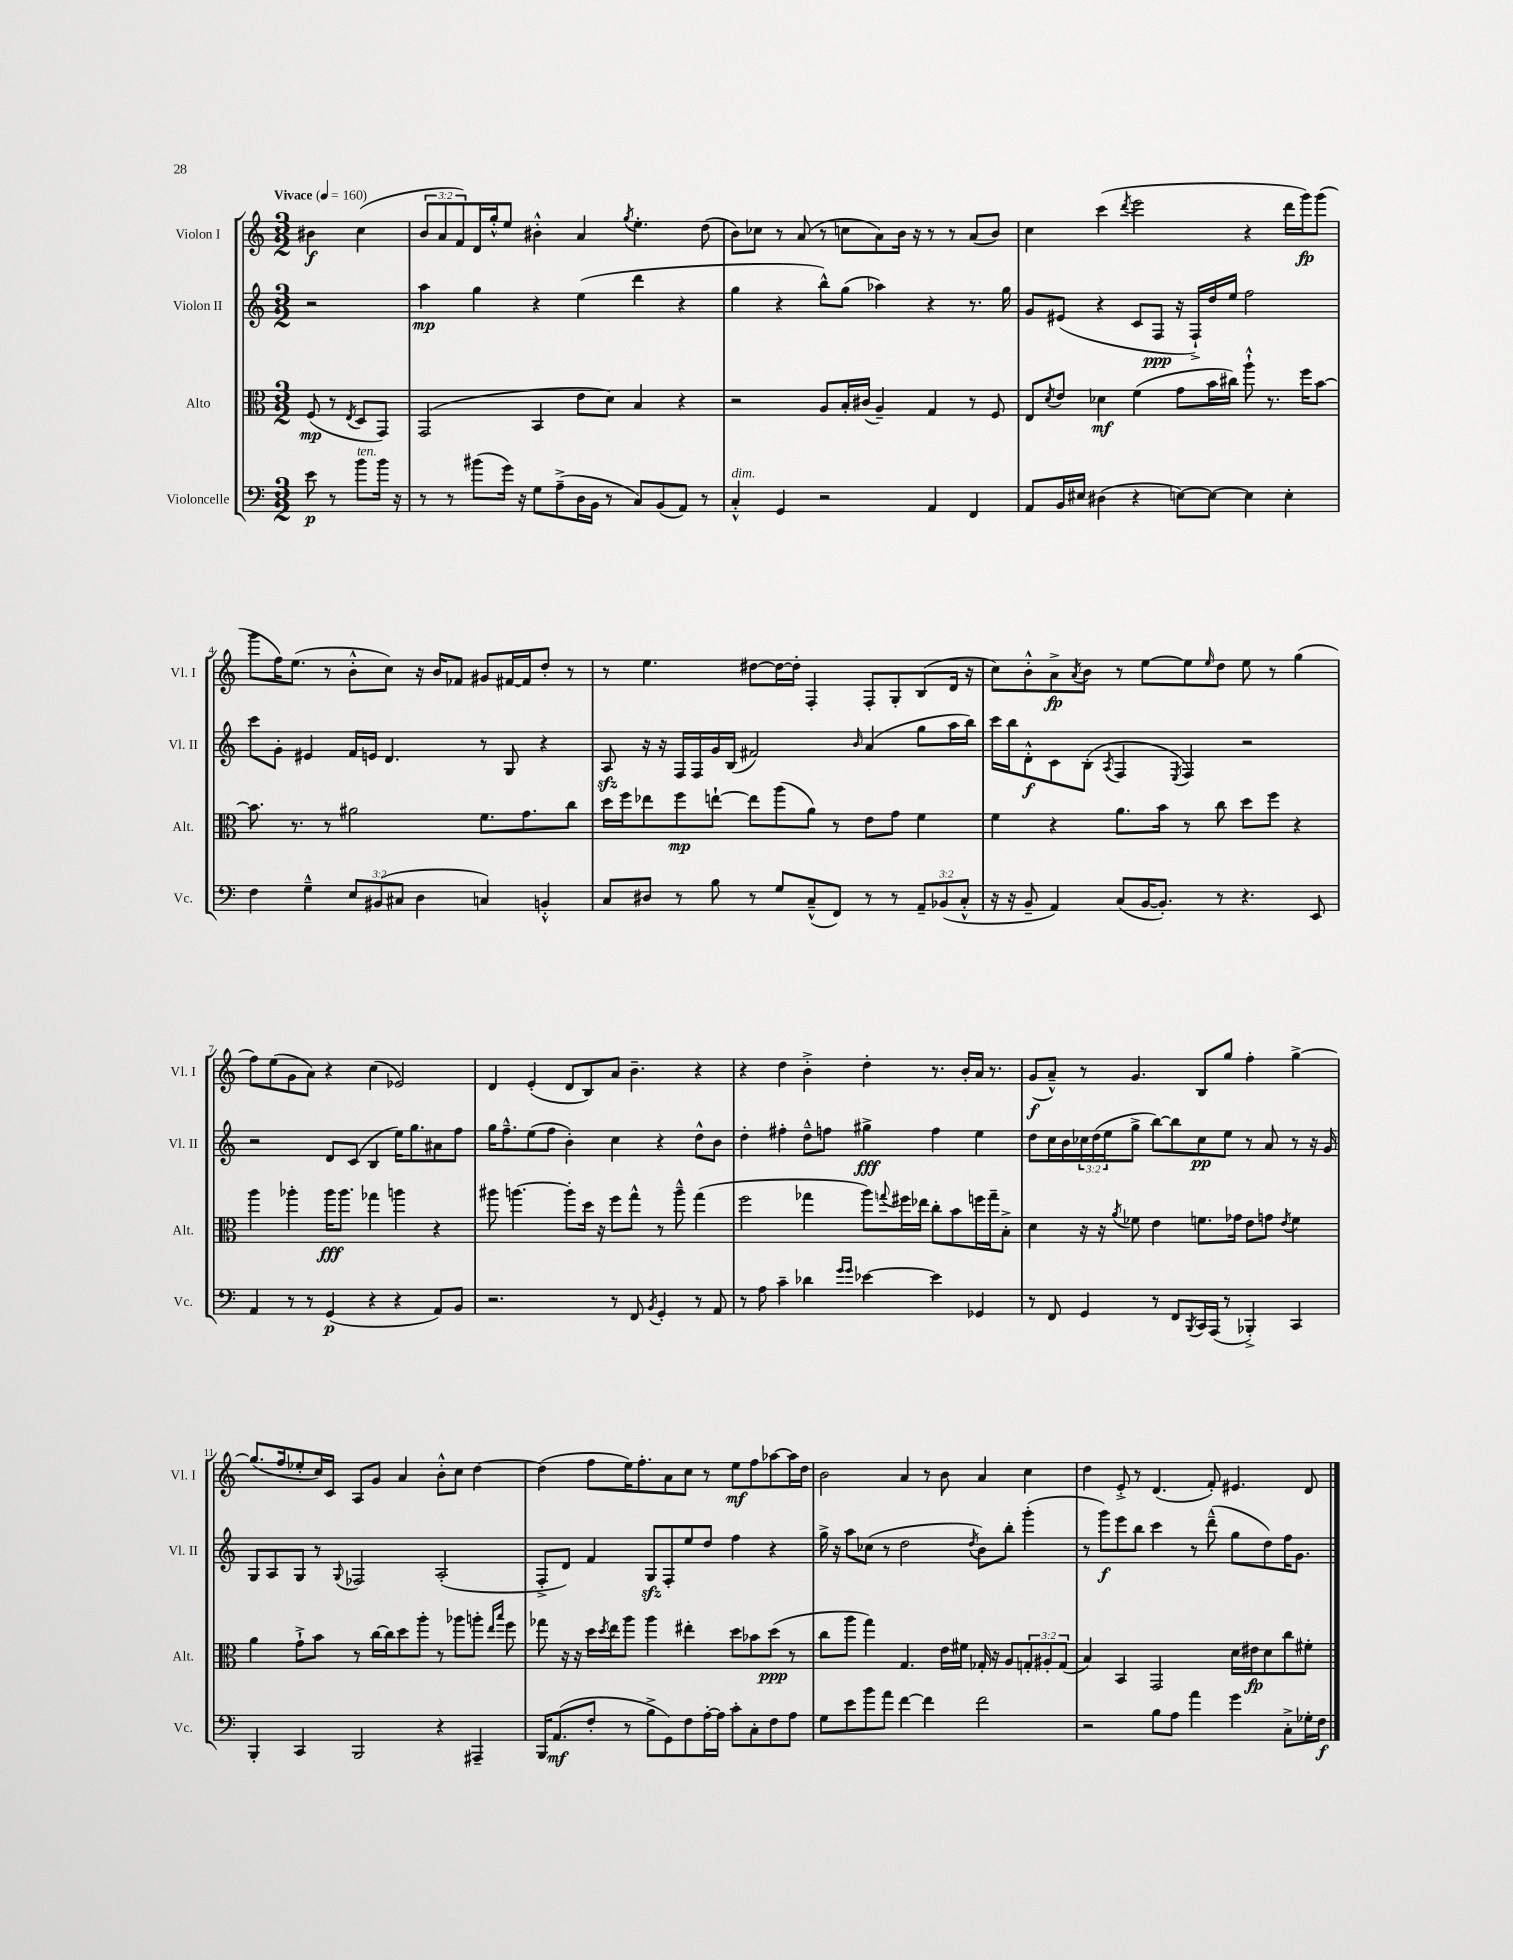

**kern	**dynam	**kern	**dynam	**kern	**dynam	**kern	**dynam
*part4	*part4	*part3	*part3	*part2	*part2	*part1	*part1
*staff4	*staff4	*staff3	*staff3	*staff2	*staff2	*staff1	*staff1
*I"Violoncelle	*	*I"Alto	*	*I"Violon II	*	*I"Violon I	*
*I'Vc.	*	*I'Alt.	*	*I'Vl. II	*	*I'Vl. I	*
*clefF4	*	*clefC3	*	*clefG2	*	*clefG2	*
*k[]	*	*k[]	*	*k[]	*	*k[]	*
*M3/2	*	*M3/2	*	*M3/2	*	*M3/2	*
*MM160	*	*MM160	*	*MM160	*	*MM160	*
=	=	=	=	=	=	=	=
!	!	!	!	!	!	!LO:TX:a:B:t=Vivace	!
8e\	p	(8F/	mp	2r	.	4b#X\	f
8r	.	8r	.	.	.	.	.
.	.	8qE/	.	.	.	.	.
!LO:TX:a:i:t=ten.	!	!	!	!	!	!	!
8b\L	.	8D/L	.	.	.	(4cc\	.
16b\Jk	.	8GG/J)	.	.	.	.	.
16r	.	.	.	.	.	.	.
=1	=1	=1	=1	=1	=1	=1	=1
8r	.	(2GG/	.	4aa\	mp	12b/L	.
.	.	.	.	.	.	12a/	.
8r	.	.	.	.	.	.	.
.	.	.	.	.	.	12f/)	.
(8b#X\L	.	.	.	4gg\	.	16d/L	.
.	.	.	.	.	.	16gg'^^/J	.
16g\Jk)	.	.	.	.	.	8ee/J	.
16r	.	.	.	.	.	.	.
8G\L	.	4BB/	.	4r	.	4b#X'^^\	.
(8A~^\	.	.	.	.	.	.	.
16D\L	.	8e\L	.	(4ee\	.	4a/	.
16BB\JJ	.	.	.	.	.	.	.
8r	.	8d\J)	.	.	.	.	.
.	.	.	.	.	.	8qgg/	.
8C/L)	.	4B/	.	4ddd\	.	4.ee'\	.
(8BB/	.	.	.	.	.	.	.
8AA/J)	.	4r	.	4r	.	.	.
8r	.	.	.	.	.	(8dd\	.
=2	=2	=2	=2	=2	=2	=2	=2
!LO:TX:a:i:t=dim.	!	!	!	!	!	!	!
4C'^^/	.	2r	.	4gg\	.	8b\L)	.
.	.	.	.	.	.	8cc-X\J	.
4GG/	.	.	.	4r	.	8r	.
.	.	.	.	.	.	(8a/	.
2r	.	8A/L	.	8bb^^\L)	.	8r	.
.	.	16B'/L	.	(8gg\J	.	8ccn\L	.
.	.	(16c#X/JJ	.	.	.	.	.
.	.	4A~/)	.	4aa-X\)	.	8a\)	.
.	.	.	.	.	.	16b\Jk	.
.	.	.	.	.	.	16r	.
4AA/	.	4G/	.	4r	.	8r	.
.	.	.	.	.	.	8r	.
4FF/	.	8r	.	8.r	.	(8a/L	.
.	.	8F/	.	.	.	8b/J)	.
.	.	.	.	16gg\	.	.	.
=3	=3	=3	=3	=3	=3	=3	=3
8AA/L	.	8E/L	.	8g/L	.	4cc\	.
.	.	8qd/	.	.	.	.	.
16BB/L	.	8e/J	.	(8e#X/J	.	.	.
16E#X/JJ	.	.	.	.	.	.	.
(4D#X\	.	4d-X\	mf	4r	.	(4ccc\	.
.	.	.	.	.	.	8qddd/	.
4r	.	(4f\	.	8c/L	.	2eee\	.
.	.	.	.	8F/J	ppp	.	.
[8En\L)	.	8g\L	.	16r	.	.	.
.	.	.	.	16F`^/LL)	.	.	.
8E\J_	.	16b\L	.	16dd/	.	.	.
.	.	16cc#X\JJ)	.	16ee/JJ	.	.	.
4E\]	.	8aa`^^\	.	2ff\	.	4r	.
.	.	8.r	.	.	.	.	.
4E'\	.	.	.	.	.	16ddd\LL	.
.	.	16ff\KL	.	.	.	16ggg\J)	fp
.	.	[8b\J	.	.	.	(8ggg\J	.
!!LO:LB:g=z
=4	=4	=4	=4	=4	=4	=4	=4
4F\	.	8.b\]	.	8ccc\L	.	8ggg\L	.
.	.	.	.	8g'\J	.	16ff\K)	.
.	.	8.r	.	.	.	(8.ee\J	.
4G~^^\	.	.	.	4e#X/	.	.	.
.	.	8r	.	.	.	8r	.
12E/L	.	2a#X\	.	16f/LL	.	8b'^^\L	.
.	.	.	.	16en/JJ	.	.	.
(12BB#X/	.	.	.	.	.	.	.
.	.	.	.	4.d/	.	8cc\J)	.
12C#X/J	.	.	.	.	.	.	.
4D\	.	.	.	.	.	16r	.
.	.	.	.	.	.	16b/KL	.
.	.	.	.	.	.	8f-X/J	.
4Cn/)	.	8.f\L	.	8r	.	8g#X/L	.
.	.	.	.	8G/	.	[16f#X/L	.
.	.	8.g\	.	.	.	16f#/J]	.
4BBn'^^/	.	.	.	4r	.	8dd'/J	.
.	.	8cc\J	.	.	.	8r	.
=5	=5	=5	=5	=5	=5	=5	=5
8C/L	.	16dd\LL	.	8Azz/	.	8r	.
.	.	16ff\J	.	.	.	.	.
8D#X/J	.	8ee-X\	.	16r	.	4.ee\	.
.	.	.	.	16r	.	.	.
8r	.	8ff\	mp	16F/LL	.	.	.
.	.	.	.	16F/	.	.	.
8B\	.	[8een`\J	.	16g/	.	.	.
.	.	.	.	(16B/JJ	.	.	.
8r	.	8ee\L]	.	2f#X/)	.	[8dd#X\L	.
8G/L	.	(8aa\	.	.	.	16dd#\L_	.
.	.	.	.	.	.	16dd#'\JJ]	.
(8C~^^/	.	8a\J)	.	.	.	4F'/	.
8FF/J)	.	8r	.	.	.	.	.
.	.	.	.	16qqb/	.	.	.
8r	.	8e\L	.	(4a/	.	8F'/L	.
8r	.	8g\J	.	.	.	8G'/	.
12AA~/L	.	4f\	.	8gg\L	.	(8B/	.
(12BB-X/	.	.	.	.	.	.	.
.	.	.	.	16aa\L	.	16d/Jk	.
12C'^^/J	.	.	.	.	.	.	.
.	.	.	.	16bb\JJ)	.	16r	.
=6	=6	=6	=6	=6	=6	=6	=6
16r	.	4f\	.	16ccc\LL	.	8cc\L)	.
16r	.	.	.	16bb\J	.	.	.
8BB~/	.	.	.	8d'^^\	f	8b'^^\	.
4AA/)	.	4r	.	8c\	.	8a^\	fp
.	.	.	.	.	.	8qa/	.
.	.	.	.	(8B'\J	.	8b\J	.
.	.	.	.	8qA/	.	.	.
(8C/L	.	8.a\L	.	4F/	.	8r	.
[16BB/K	.	.	.	.	.	[8ee\L	.
8.BB'/J])	.	16b\Jk	.	.	.	.	.
.	.	.	.	8qE/	.	.	.
.	.	8r	.	4F/)	.	8ee\]	.
.	.	.	.	.	.	16qqee/	.
8r	.	8cc\	.	.	.	8dd\J	.
4.r	.	8dd\L	.	2r	.	8ee\	.
.	.	8ff\J	.	.	.	8r	.
.	.	4r	.	.	.	(4gg\	.
8EE/	.	.	.	.	.	.	.
!!LO:LB:g=z
=7	=7	=7	=7	=7	=7	=7	=7
4AA/	.	4aa\	.	2r	.	8ff\L)	.
.	.	.	.	.	.	(8ee\	.
8r	.	4aa-X'\	.	.	.	8g\	.
8r	.	.	.	.	.	8a\J)	.
(4GG/	p	16aa-\KL	fff	8d/L	.	4r	.
.	.	8.aa-\J	.	.	.	.	.
.	.	.	.	(8c/J	.	.	.
4r	.	4gg-X\	.	4B/	.	(4cc\	.
4r	.	4aan\	.	16ee\KL)	.	2e-X/)	.
.	.	.	.	8.gg\	.	.	.
8AA/L)	.	4r	.	8a#X\	.	.	.
8BB/J	.	.	.	8ff\J	.	.	.
=8	=8	=8	=8	=8	=8	=8	=8
2.r	.	8aa#X\	.	16gg\KL	.	4d/	.
.	.	.	.	8.ff~^^\	.	.	.
.	.	[4.aan\	.	.	.	.	.
.	.	.	.	(8ee\	.	(4e'/	.
.	.	.	.	8ff\J	.	.	.
.	.	8aa'\L]	.	4b'\)	.	8d/L	.
.	.	16dd\Jk	.	.	.	8B/)	.
.	.	16r	.	.	.	.	.
8r	.	8ff\L	.	4cc\	.	8a/J	.
8FF/	.	8gg^^\J	.	.	.	4.b~\	.
8qBB/	.	.	.	.	.	.	.
4GG'/	.	8r	.	4r	.	.	.
.	.	8aa~^^\	.	.	.	.	.
8r	.	(4gg\	.	8dd^^\L	.	4r	.
8AA/	.	.	.	8b\J	.	.	.
=9	=9	=9	=9	=9	=9	=9	=9
8r	.	2ff\	.	4dd'\	.	4r	.
8A\	.	.	.	.	.	.	.
4c~\	.	.	.	4ff#X'\	.	4dd\	.
4d-X\	.	4gg-X\	.	8dd~^^\L	.	4b'^\	.
.	.	.	.	8ffn\J	.	.	.
16qqg/LL	.	.	.	.	.	.	.
16qqg/JJ	.	.	.	.	.	.	.
[4e-X\	.	8aa\L)	.	4gg#X^\	fff	4dd'\	.
.	.	8qqggn/	.	.	.	.	.
.	.	16ff#X\L	.	.	.	.	.
.	.	16ee-X\JJ	.	.	.	.	.
4e-\]	.	8cc'\L	.	4ff\	.	8.r	.
.	.	8b\	.	.	.	.	.
.	.	.	.	.	.	16b'/LL	.
4GG-X/	.	16ffn\L	.	4ee\	.	16a/JJ	.
.	.	16gg~\J	.	.	.	8.r	.
.	.	8B'^\J	.	.	.	.	.
=10	=10	=10	=10	=10	=10	=10	=10
8r	.	4d\	.	8dd\L	.	(8g/L	f
8FF/	.	.	.	16cc\L	.	8a~^^/J)	.
.	.	.	.	16b\	.	.	.
4GG/	.	16r	.	24cc-X\	.	8r	.
.	.	.	.	(24dd\	.	.	.
.	.	16r	.	.	.	.	.
.	.	.	.	24ee\J	.	.	.
.	.	8qa/	.	.	.	.	.
.	.	8f-X\	.	8gg^\J	.	4.g/	.
8r	.	4e\	.	[8bb\L)	.	.	.
8FF/L	.	.	.	8bb\]	.	.	.
8qBBB/	.	.	.	.	.	.	.
16CC/L	.	8.fn\L	.	8cc-\	pp	8B/L	.
(16AAA/JJ	.	.	.	.	.	.	.
8r	.	.	.	8ee\J	.	8gg/J	.
.	.	16g-X\Jk	.	.	.	.	.
4BBB-X'^/)	.	8e\L	.	8r	.	4ff'\	.
.	.	8gn\J	.	8a/	.	.	.
.	.	8qe/	.	.	.	.	.
4CC/	.	4f\	.	8r	.	[4gg^\	.
.	.	.	.	16r	.	.	.
.	.	.	.	16g/	.	.	.
!!LO:LB:g=z
=11	=11	=11	=11	=11	=11	=11	=11
4BBB'/	.	4a\	.	8G/L	.	(8.gg/L]	.
.	.	.	.	8A/	.	.	.
.	.	.	.	.	.	16ff/k	.
4CC/	.	8g`^\L	.	8G/J	.	8ee-X'/	.
.	.	8b\J	.	8r	.	16cc/L)	.
.	.	.	.	.	.	16c/JJ	.
.	.	.	.	8qqG/	.	.	.
2BBB/	.	8r	.	2F-X/	.	8A/L	.
.	.	[16cc\LL	.	.	.	8g/J	.
.	.	16cc\J]	.	.	.	.	.
.	.	8dd\	.	.	.	4a/	.
.	.	8aa'\J	.	.	.	.	.
4r	.	8r	.	(2A'/	.	8b'^^\L	.
.	.	8aa-X\L	.	.	.	8cc\J	.
4AAA#X~/	.	8aan'\J	.	.	.	[4dd\	.
.	.	16qqee/LL	.	.	.	.	.
.	.	16qqbb/JJ	.	.	.	.	.
.	.	8ff\	.	.	.	.	.
=12	=12	=12	=12	=12	=12	=12	=12
16BBB/KL	.	8gg-X\	.	8F'^/L	.	(4dd\]	.
(8.AA/	mf	.	.	.	.	.	.
.	.	16r	.	8d/J)	.	.	.
.	.	16r	.	.	.	.	.
8F'/J	.	16dd\LL	.	4f/	.	8ff\L	.
.	.	8qdd/	.	.	.	.	.
.	.	16ee\J	.	.	.	.	.
8r	.	8aa\J	.	.	.	16ee\K)	.
.	.	.	.	.	.	8.ff'\	.
8B^\L	.	4aa\	.	8Gzz/L	.	.	.
8GG\)	.	.	.	8F'/	.	8a\	.
8F\	.	4ee#X'\	.	8ee/	.	8cc\J	.
[16A'\L	.	.	.	8dd/J	.	8r	.
16A\JJ]	.	.	.	.	.	.	.
8c'\L	.	8dd\L	.	4ff\	.	8ee\L	mf
8C'\	.	8b-X\	.	.	.	8ff\	.
8F\	.	(8dd\J	ppp	4r	.	[8aa-X\	.
8A\J	.	8r	.	.	.	16aa-\L]	.
.	.	.	.	.	.	16dd\JJ	.
=13	=13	=13	=13	=13	=13	=13	=13
8G\L	.	8cc\L	.	16gg^\	.	2b\	.
.	.	.	.	16r	.	.	.
8e\	.	8aa\J	.	8aa\L	.	.	.
8b\	.	4gg\)	.	(8cc-X\J	.	.	.
8a\J	.	.	.	8r	.	.	.
[4f\	.	4.G/	.	2dd\	.	4a/	.
4f\]	.	.	.	.	.	8r	.
.	.	16e\LL	.	.	.	8b\	.
.	.	16f#X\JJ	.	.	.	.	.
.	.	.	.	8qdd/	.	.	.
2f\	.	16G-X'/	.	8b\L)	.	4a/	.
.	.	16r	.	.	.	.	.
.	.	8A/L	.	8bb'\J	.	.	.
.	.	12Gn'/	.	(4ggg'\	.	4cc\	.
.	.	12A#X'/	.	.	.	.	.
.	.	(12G/J	.	.	.	.	.
=14	=14	=14	=14	=14	=14	=14	=14
2r	.	4B/)	.	8r	.	4dd\	.
.	.	.	.	8ggg\L)	f	.	.
.	.	4BB/	.	8eee\	.	8e'^/	.
.	.	.	.	8bb\J	.	8r	.
8B\L	.	2GG/	.	4ccc\	.	(4.d/	.
8A\J	.	.	.	.	.	.	.
4a\	.	.	.	8r	.	.	.
.	.	.	.	(8ddd~^^\	.	8f'/)	.
4g\	.	16d\LL	.	8gg\L	.	4.e#X/	.
.	.	16e#X\J	fp	.	.	.	.
.	.	8d\	.	8dd\)	.	.	.
8C'^\L	.	8cc\	.	16ff\K	.	.	.
.	.	.	.	8.g\J	.	.	.
16G-X'\L	.	8f#X'\J	.	.	.	8d/	.
16F\JJ	f	.	.	.	.	.	.
==	==	==	==	==	==	==	==
*-	*-	*-	*-	*-	*-	*-	*-
